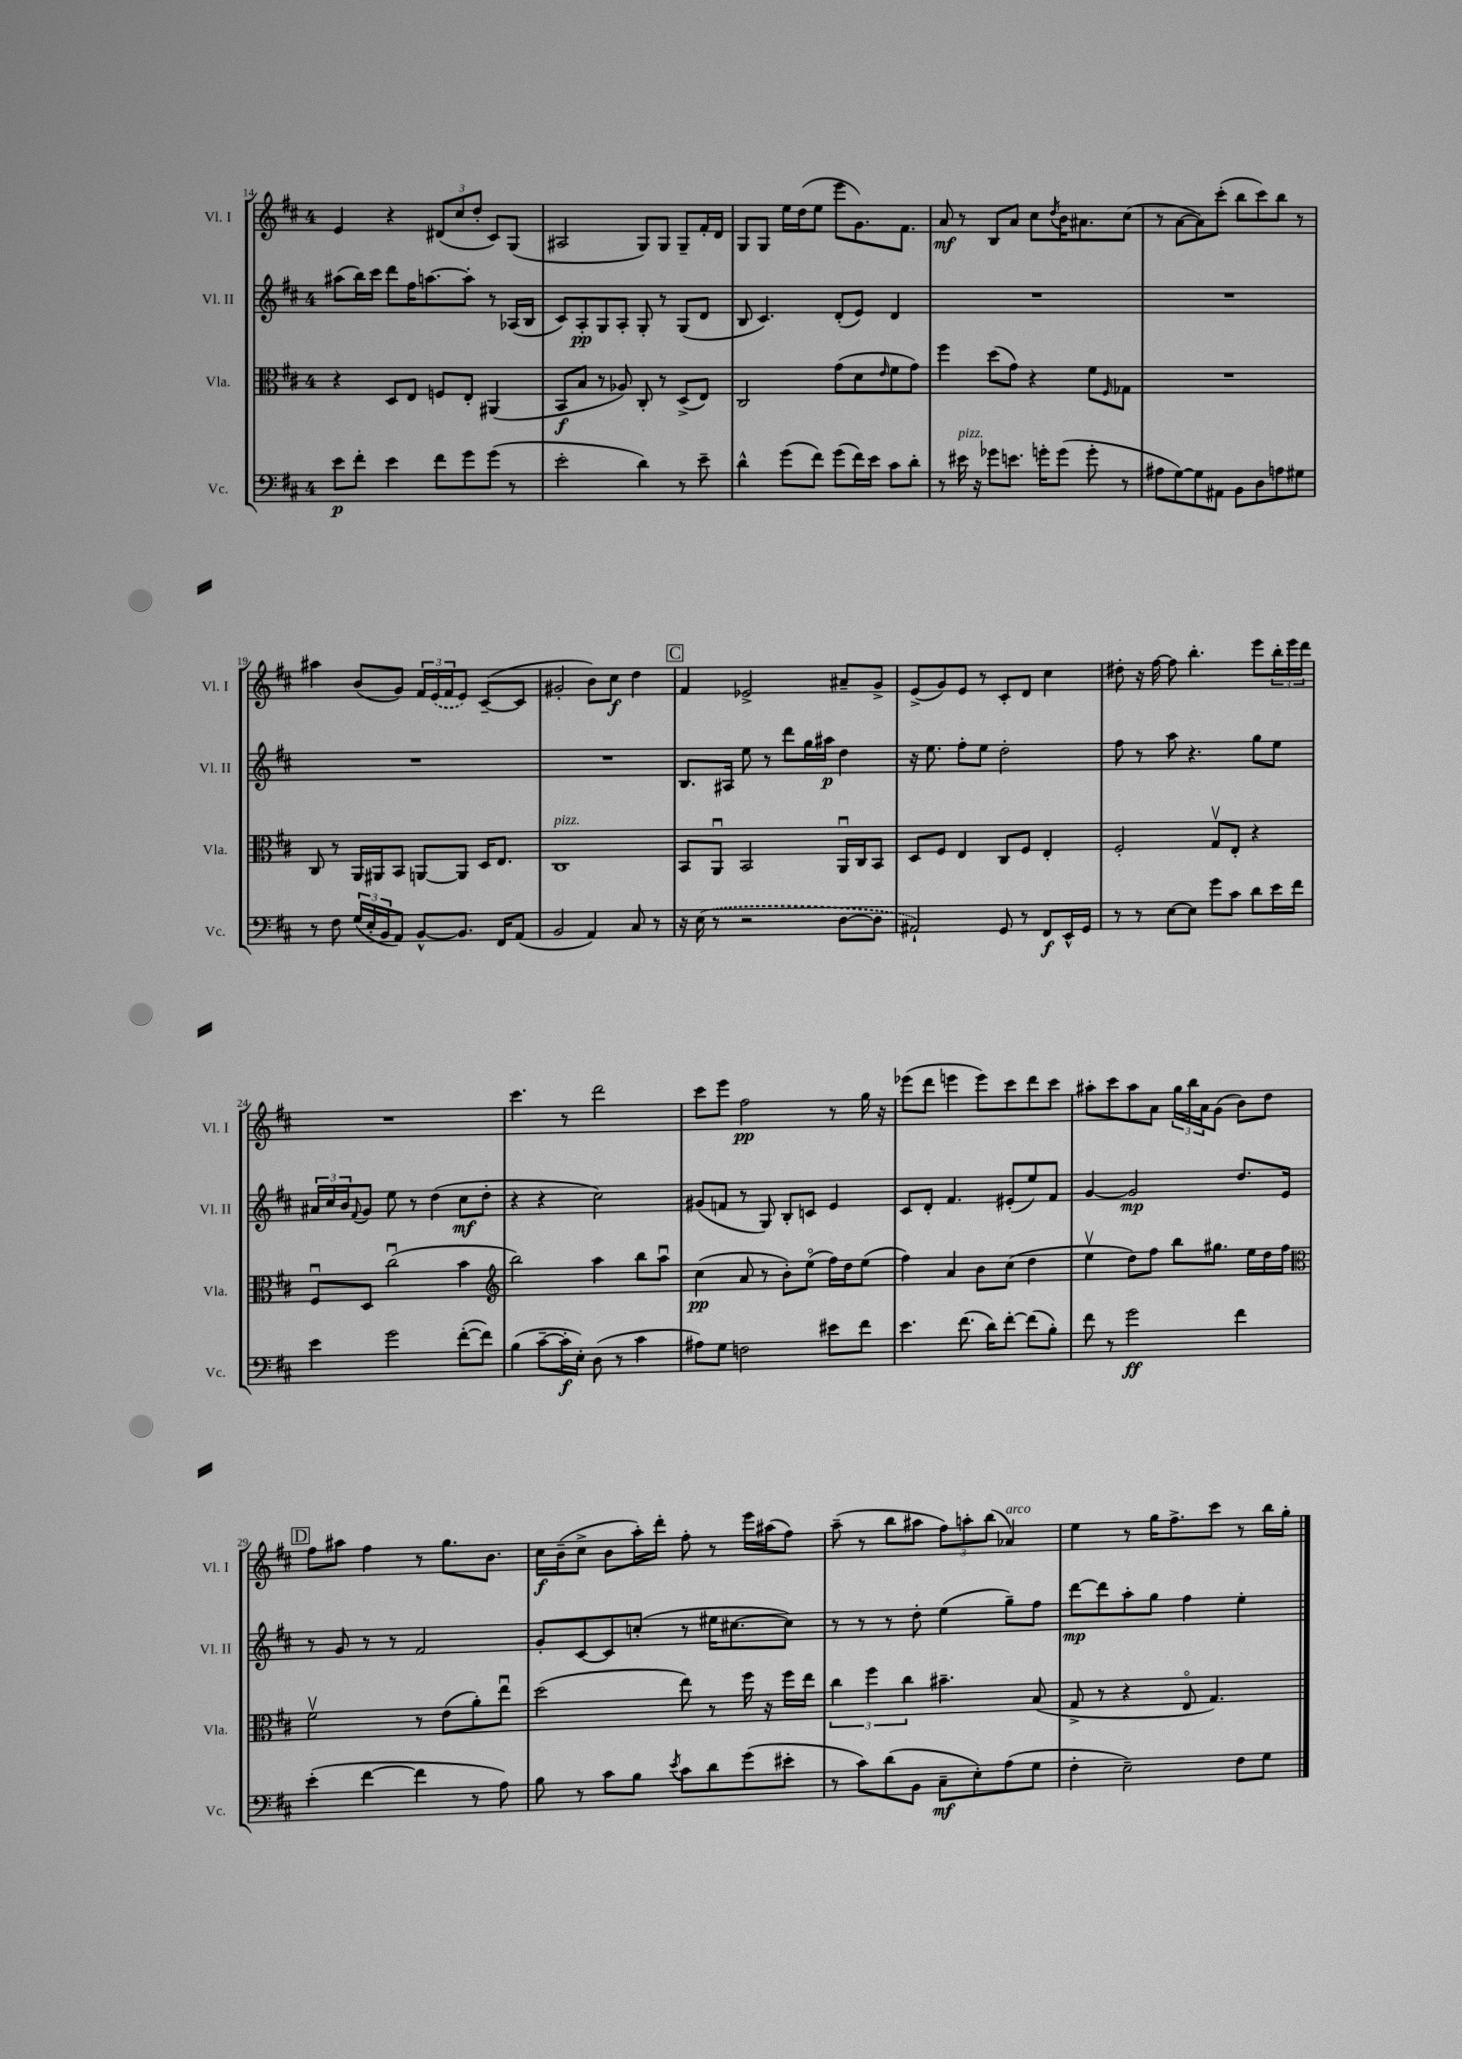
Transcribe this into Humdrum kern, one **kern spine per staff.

**kern	**dynam	**kern	**dynam	**kern	**dynam	**kern	**dynam
*part4	*part4	*part3	*part3	*part2	*part2	*part1	*part1
*staff4	*staff4	*staff3	*staff3	*staff2	*staff2	*staff1	*staff1
*I"Vc.	*	*I"Vla.	*	*I"Vl. II	*	*I"Vl. I	*
*I'Vc.	*	*I'Vla.	*	*I'Vl. II	*	*I'Vl. I	*
*clefF4	*	*clefC3	*	*clefG2	*	*clefG2	*
*k[f#c#]	*	*k[f#c#]	*	*k[f#c#]	*	*k[f#c#]	*
*M4/4	*	*M4/4	*	*M4/4	*	*M4/4	*
=14	=14	=14	=14	=14	=14	=14	=14
8e\L	p	4r	.	(8aa#X\L	.	4e/	.
8f#'\J	.	.	.	16bb\L)	.	.	.
.	.	.	.	16ccc#\JJ	.	.	.
4e\	.	8D/L	.	8ddd\L	.	4r	.
.	.	8E/J	.	16ff#\K	.	.	.
.	.	.	.	[8.aan\	.	.	.
8f#\L	.	8Fn/L	.	.	.	(12d#X/L	.
.	.	.	.	.	.	12cc#/	.
8g\	.	8E'/J	.	8aa'\J]	.	.	.
.	.	.	.	.	.	12dd'/J	.
(8g\J	.	(4AA#X/	.	8r	.	8c#/L)	.
8r	.	.	.	(16A-X/LL	.	(8G/J	.
.	.	.	.	16B/JJ	.	.	.
=15	=15	=15	=15	=15	=15	=15	=15
2e'\	.	8BB/L	f	8c#/L)	.	2A#X/	.
.	.	8B/J	.	8A'/	pp	.	.
.	.	8r	.	8G/	.	.	.
.	.	8A-X/)	.	8A'/J	.	.	.
4d\)	.	8C#'/	.	8G'/	.	8G/L)	.
.	.	8r	.	8r	.	8G/J	.
8r	.	(8D^/L	.	(8G/L	.	8G~/L	.
8e~\	.	8E/J)	.	8d/J	.	16f#'/L	.
.	.	.	.	.	.	16d/JJ	.
=16	=16	=16	=16	=16	=16	=16	=16
4d^^\	.	2C#/	.	8B/	.	8G/L	.
.	.	.	.	4.c#/)	.	8G/J	.
(8g\L	.	.	.	.	.	16ee\LL	.
.	.	.	.	.	.	(16dd\J	.
8f#\J)	.	.	.	.	.	8ee\J	.
(8g\L	.	(8g\L	.	(8d'/L	.	8eee\L	.
16f#\L)	.	8d\	.	8e/J)	.	8.g\)	.
16e\JJ	.	.	.	.	.	.	.
.	.	16qqe/	.	.	.	.	.
8c#\L	.	8f#\	.	4d/	.	.	.
.	.	.	.	.	.	8.f#\J	.
8d'\J	.	8g\J)	.	.	.	.	.
=17	=17	=17	=17	=17	=17	=17	=17
8r	.	4ff#\	.	1r	.	8a/	mf
!LO:TX:a:i:t=pizz.	!	!	!	!	!	!	!
16e#X\	.	.	.	.	.	8r	.
16r	.	.	.	.	.	.	.
8g-X\L	.	(8dd\L	.	.	.	8B/L	.
8.en\J	.	8g\J)	.	.	.	8a/J	.
.	.	4r	.	.	.	8cc#\L	.
16gn'\KL	.	.	.	.	.	.	.
.	.	.	.	.	.	8qdd/	.
(8g\J	.	.	.	.	.	16b\K	.
.	.	.	.	.	.	8.a#X\	.
8g'\	.	8f#\L	.	.	.	.	.
.	.	16qqF#/	.	.	.	.	.
8r	.	8G-X\J	.	.	.	(8cc#\J	.
=18	=18	=18	=18	=18	=18	=18	=18
8A#X\L	.	1r	.	1r	.	8r	.
[8G\)	.	.	.	.	.	[8a\L	.
8G\]	.	.	.	.	.	8a\])	.
8AA#X\J	.	.	.	.	.	(8ccc#'\J	.
8BB\L	.	.	.	.	.	8bb\L	.
8D\	.	.	.	.	.	8ccc#\)	.
8An\	.	.	.	.	.	8bb\J	.
8G#X\J	.	.	.	.	.	8r	.
!!LO:LB:g=z
=19	=19	=19	=19	=19	=19	=19	=19
8r	.	8C#/	.	1r	.	4aa#X\	.
8F#\	.	8r	.	.	.	.	.
(24G/LL	.	16AA/LL	.	.	.	(8b/L	.
24E'/	.	.	.	.	.	.	.
.	.	16AA#X/J	.	.	.	.	.
24BB/J	.	.	.	.	.	.	.
8AA/J)	.	8BB/J	.	.	.	8g/J)	.
[8BB^^/L	.	[8AAn/L	.	.	.	24f#/LL	.
.	.	.	.	.	.	(24e/	.
.	.	.	.	.	.	24f#/J	.
8.BB/J]	.	8AA/J]	.	.	.	8e/J)	.
.	.	16D/KL	.	.	.	([8c#~/L	.
16FF#/KL	.	8.E/J	.	.	.	.	.
(8AA/J	.	.	.	.	.	8c#/J]	.
=20	=20	=20	=20	=20	=20	=20	=20
!	!	!LO:TX:a:i:t=pizz.	!	!	!	!	!
2BB/	.	1C#	.	1r	.	2g#X'/	.
4AA/)	.	.	.	.	.	8b\L)	.
.	.	.	.	.	.	8cc#\J	f
8C#/	.	.	.	.	.	4dd\	.
8r	.	.	.	.	.	.	.
!!LO:REH:place=s1:t=C
=21	=21	=21	=21	=21	=21	=21	=21
16r	.	8BB/L	.	8.B/L	.	4f#/	.
(16E\	.	.	.	.	.	.	.
8r	.	8AAu/J	.	.	.	.	.
.	.	.	.	16A#X/Jk	.	.	.
2r	.	2BB/	.	8ee\	.	2e-X^/	.
.	.	.	.	8r	.	.	.
.	.	.	.	8ddd\L	.	.	.
.	.	.	.	16gg\L	.	.	.
.	.	.	.	16aa#X\JJ	p	.	.
[8D\L	.	16AAu/LL	.	4dd\	.	8a#X~/L	.
.	.	16C#/J	.	.	.	.	.
8D\J]	.	8BB/J	.	.	.	8g^/J	.
=22	=22	=22	=22	=22	=22	=22	=22
2AA#X`/)	.	8D/L	.	16r	.	(8e^/L	.
.	.	.	.	8.ee\	.	.	.
.	.	8F#/J	.	.	.	8g/)	.
.	.	4E/	.	8ff#'\L	.	8e/J	.
.	.	.	.	8ee\J	.	8r	.
8GG/	.	8C#/L	.	2dd'\	.	8c#'/L	.
8r	.	8F#/J	.	.	.	8d/J	.
8FF#/L	f	4E'/	.	.	.	4cc#\	.
16EE^^/L	.	.	.	.	.	.	.
16GG/JJ	.	.	.	.	.	.	.
=23	=23	=23	=23	=23	=23	=23	=23
8r	.	2F#'/	.	8ff#\	.	8dd#X'\	.
8r	.	.	.	8r	.	16r	.
.	.	.	.	.	.	[16ff#\	.
[8E\L	.	.	.	8aa\	.	8ff#\]	.
8E\J]	.	.	.	4.r	.	4.bb'\	.
8g\L	.	8Gv/L	.	.	.	.	.
8c#\J	.	8E'/J	.	.	.	.	.
8d\L	.	4r	.	8gg\L	.	8eee\L	.
16e\L	.	.	.	8ee\J	.	24bb'\L	.
.	.	.	.	.	.	24eee\	.
16f#\JJ	.	.	.	.	.	.	.
.	.	.	.	.	.	24ddd\JJ	.
!!LO:LB:g=z
=24	=24	=24	=24	=24	=24	=24	=24
4e\	.	8F#u/L	.	24a#X/LL	.	1r	.
.	.	.	.	24cc#/	.	.	.
.	.	.	.	24b/J	.	.	.
.	.	.	.	8qqf#/	.	.	.
.	.	8D/J	.	8g/J	.	.	.
2g\	.	(2cc#u\	.	8ee\	.	.	.
.	.	.	.	8r	.	.	.
.	.	.	.	(4dd\	.	.	.
([8f#'\L	.	4b\	.	8cc#\L	mf	.	.
8f#\J])	.	.	.	8dd'\J	.	.	.
=25	=25	=25	=25	=25	=25	=25	=25
*	*	*clefG2	*	*	*	*	*
(4B\	.	2bb\)	.	4r	.	4.ccc#\	.
[8c#~\L	.	.	.	4r	.	.	.
16c#'\L]	f	.	.	.	.	8r	.
16E'\JJ)	.	.	.	.	.	.	.
(8D\	.	4aa\	.	2cc#\)	.	2ddd\	.
8r	.	.	.	.	.	.	.
4c#\	.	8bb\L	.	.	.	.	.
.	.	8aau\J	.	.	.	.	.
=26	=26	=26	=26	=26	=26	=26	=26
8A#X\L)	.	(4cc#\	pp	(8g#X/L	.	8ccc#\L	.
8G\J	.	.	.	8fn/J	.	8eee\J	.
2Fn\	.	8a/	.	8r	.	2ff#\	pp
.	.	8r	.	8G/)	.	.	.
.	.	8b'\L)	.	8B'/L	.	.	.
.	.	(8ee\J	.	8cn/J	.	.	.
8e#X\L	.	16ff#\LL)	.	4e/	.	8r	.
.	.	16dd\J	.	.	.	.	.
8f#\J	.	(8ee\J	.	.	.	16gg\	.
.	.	.	.	.	.	16r	.
=27	=27	=27	=27	=27	=27	=27	=27
4.e\	.	4ff#\)	.	8c#/L	.	(8eee-X\L	.
.	.	.	.	8d'/J	.	8ddd\J	.
.	.	4a/	.	4.f#/	.	4eeen\	.
(8.f#\	.	.	.	.	.	.	.
.	.	8b\L	.	.	.	8eee\L)	.
16d\KL)	.	.	.	.	.	.	.
[8f#'\J	.	(8cc#\J	.	(8e#X'/L	.	8ccc#\	.
(8f#\L]	.	4dd\	.	8ee/)	.	8ddd\	.
8B'\J)	.	.	.	8f#/J	.	8ccc#\J	.
=28	=28	=28	=28	=28	=28	=28	=28
8f#\	.	4eev\	.	[4g/	.	8aa#X'\L	.
8r	.	.	.	.	.	8ccc#\	.
2g\	ff	8dd\L)	.	2g/]	mp	8aa#\	.
.	.	8ff#\J	.	.	.	8a\J	.
.	.	8bb\L	.	.	.	24gg\LL	.
.	.	.	.	.	.	24bb\	.
.	.	.	.	.	.	24a\J	.
.	.	8.gg#X\J	.	.	.	(8g\J	.
4f#\	.	.	.	8.dd/L	.	8b\L)	.
.	.	16ee\LL	.	.	.	.	.
.	.	16dd\	.	.	.	8dd\J	.
.	.	16ff#\JJ	.	16e/Jk	.	.	.
!!LO:LB:g=z
!!LO:REH:place=s1:t=D
=29	=29	=29	=29	=29	=29	=29	=29
*	*	*clefC3	*	*	*	*	*
(4e'\	.	2f#v\	.	8r	.	8ff#\L	.
.	.	.	.	8g/	.	8aa#X\J	.
[4f#\	.	.	.	8r	.	4ff#\	.
.	.	.	.	8r	.	.	.
4f#\]	.	8r	.	2f#/	.	8r	.
.	.	(8e\L	.	.	.	8.gg\L	.
8r	.	8a'\)	.	.	.	.	.
.	.	.	.	.	.	8.b\J	.
8A\)	.	8eeu\J	.	.	.	.	.
=30	=30	=30	=30	=30	=30	=30	=30
8B\	.	(2dd\	.	8g'/L	.	16cc#\LL	f
.	.	.	.	.	.	(16b~\J	.
8r	.	.	.	[8c#/	.	8cc#^\J	.
8c#\L	.	.	.	8c#/]	.	8b\L	.
8B\J	.	.	.	(8ccn'/J	.	16aa'\L)	.
.	.	.	.	.	.	16ddd'\JJ	.
8qe/	.	.	.	.	.	.	.
8c#\L	.	8ee\)	.	8r	.	8ff#'\	.
8d\	.	8r	.	16ee#X\KL	.	8r	.
.	.	.	.	[8.cc#X\	.	.	.
(8g\	.	16ff#\	.	.	.	16eee\LL	.
.	.	16r	.	.	.	(16aa#X\J	.
8e#X'\J	.	16ff#\LL	.	8cc#\J])	.	8ff#\J)	.
.	.	16ee\JJ	.	.	.	.	.
=31	=31	=31	=31	=31	=31	=31	=31
8r	.	6cc#\	.	8r	.	(8aa~\	.
8c#\L)	.	.	.	8r	.	8r	.
.	.	6ff#\	.	.	.	.	.
(8d\	.	.	.	8r	.	8bb\L	.
.	.	6cc#\	.	.	.	.	.
8BB\J	.	.	.	8dd'\	.	8aa#X\J	.
8C#~\L	mf	4.b#X~\	.	(4ee\	.	12ff#\L)	.
.	.	.	.	.	.	12aan'\	.
8E'\)	.	.	.	.	.	.	.
.	.	.	.	.	.	(12bb\J	.
!	!	!	!	!	!	!LO:TX:a:i:t=arco	!
(8A\	.	.	.	8gg~\L)	.	4a-X/)	.
8G\J	.	(8B/	.	8ff#\J	.	.	.
=32	=32	=32	=32	=32	=32	=32	=32
4F#'\	.	8G^/	.	[8ddd\L	mp	4ee\	.
.	.	8r	.	8ddd\]	.	.	.
2E~\)	.	4r	.	8aa'\	.	8r	.
.	.	.	.	8gg\J	.	16gg\KL	.
.	.	.	.	.	.	8.ff#^\	.
.	.	8E/	.	4ff#\	.	.	.
.	.	4.G/)	.	.	.	8ccc#\J	.
8F#\L	.	.	.	4ee'\	.	8r	.
8G\J	.	.	.	.	.	16bb\LL	.
.	.	.	.	.	.	16gg'\JJ	.
==	==	==	==	==	==	==	==
*-	*-	*-	*-	*-	*-	*-	*-
